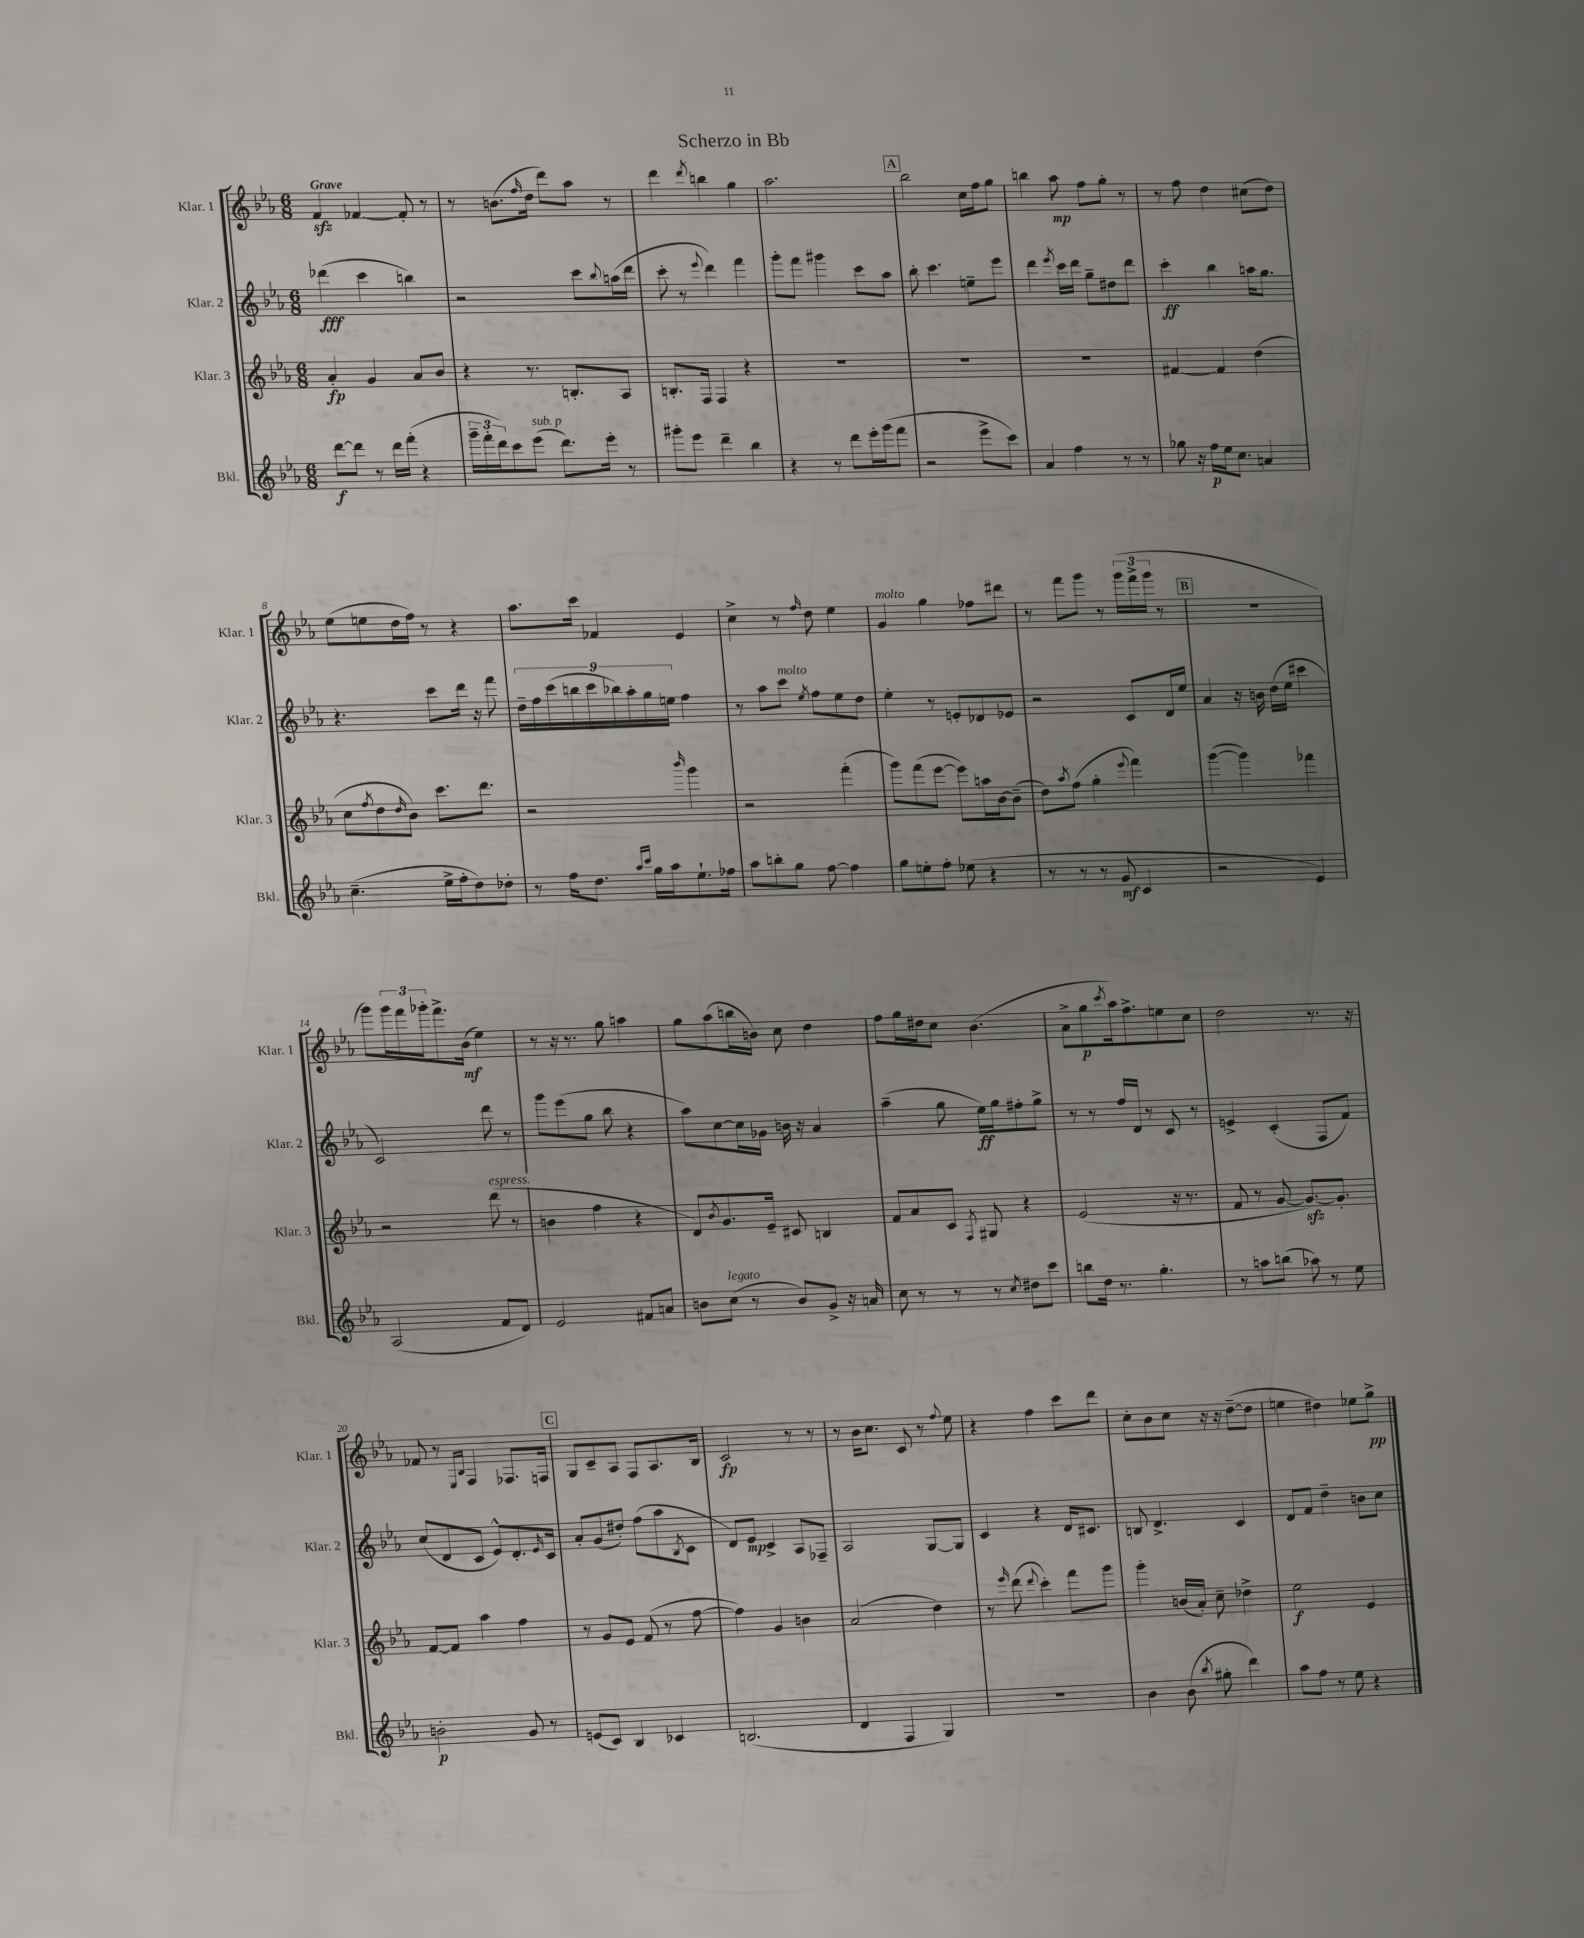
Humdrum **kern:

**kern	**kern	**kern	**kern
*staff4	*staff3	*staff2	*staff1
*clefG2	*clefG2	*clefG2	*clefG2
*k[b-e-a-]	*k[b-e-a-]	*k[b-e-a-]	*k[b-e-a-]
*M6/8	*M6/8	*M6/8	*M6/8
[8ddd	4a-'	(4ddd-	4f
8ddd]	.	.	.
8r	4g	4ccc	[4f-
16ddd	.	.	.
(16fff'	.	.	.
4r	8a-	4bb)	8f-']
.	8b-	.	8r
=	=	=	=
24ggg~	4r	2r	8r
24fff'	.	.	.
24ddd)	.	.	.
8ccc	.	.	(8.b
(8eee-	8.r	.	.
.	.	.	16qqff
.	.	.	16dd
8.ddd)	.	.	8ddd)
.	8.B'	.	.
.	.	8ccc	8aa-
16eee-'	.	.	.
.	.	8qqbb-	.
8r	8A-	(16aa	8r
.	.	16ddd	.
=	=	=	=
8ggg#'	8.B'	8ccc'	4ddd
8eee-	.	8r	.
.	16F	.	.
.	.	8qqeee-	8qddd
4ddd~	4F	4ddd)	4bb
4bb-	4r	4fff	4gg
=	=	=	=
4r	2.r	8ggg'	2.aa-
.	.	8fff	.
8r	.	4ggg#	.
8ddd	.	.	.
16eee-'	.	8ccc	.
(16ggg	.	.	.
8fff	.	8aa-	.
=	=	=	=
2r	2.r	8bb-'	2bb-
.	.	4.ccc	.
8eee-^	.	8ee~	16cc
.	.	.	16ff
8ccc)	.	8eee-	8gg
=	=	=	=
4a-	2.r	4ddd	4bb
.	.	8qeee-	.
4ff	.	16ccc	8aa-
.	.	16ddd	.
.	.	8gg~	8ff
8r	.	8dd#	8gg'
8r	.	8ddd	8r
=	=	=	=
8gg-	[4f#	4ccc'	8r
16r	.	.	8ff
16ff	.	.	.
16ee-	4f#]	4bb-	4dd
8.cc	.	.	.
4a	(4dd	16aa	(8cc#
.	.	8.gg	.
.	.	.	8dd)
=	=	=	=
(4.cc~	8cc	4.r	(8ee-
.	8qff	.	.
.	8dd	.	8ee
.	16qqdd	.	.
.	8b-)	.	16dd
.	.	.	16ff)
16ee-^	8.ccc	8ccc	8r
16ff'	.	.	.
8dd)	.	16ddd	4r
.	8.ddd	16r	.
8dd-'	.	8fff	.
=	=	=	=
8r	2r	18dd~	8.aa-
.	.	18ff	.
.	.	(18ccc	.
16ff	.	.	.
.	.	18bb	.
8.dd	.	.	16ccc
.	.	18ccc	.
.	.	.	4f-
.	.	18bb-)	.
.	.	18aa-'	.
16qqaa-	.	.	.
16qqccc	.	.	.
16gg	.	.	.
.	.	18gg	.
16aa-	.	.	.
.	.	18ee	.
.	16qqbbb-	.	.
8.ee-`	4ggg	4ff	4e-
16ff-	.	.	.
=	=	=	=
8aa-	2r	8r	4cc^
8bb'	.	8aa-	.
8gg	.	8ccc	8r
.	.	8qee-	16qqff
[8ff	.	8ff	8dd
4ff]	(4fff'	8ee-	4ee-
.	.	8dd	.
=	=	=	=
8gg	8ggg)	4ee-'	4g
8ee'	(8fff	.	.
8ff'	[8eee-	8r	4gg
(8ee-	8eee-])	8e'	.
4r	16aa	8d-	8ff-
.	[16b-	.	.
.	(8b-~]	8e-	8ddd#
=	=	=	=
8r	8dd)	2r	8r
.	8qaa-	.	.
8r	(8ff	.	8fff
8r	4gg'	.	8ggg
8g	.	.	8r
.	8qqeee-	.	.
4c	4fff)	8c	(24ggg
.	.	.	24fff^
.	.	.	24ggg
.	.	16d	8r
.	.	16ee-	.
=	=	=	=
2r	([4ggg	4a-	2.r
.	4ggg])	16r	.
.	.	16b	.
.	.	(16dd	.
.	.	16ee-	.
4e-)	4fff-	4ccc#	.
=	=	=	=
(2A-	2r	2c)	8ggg)
.	.	.	24ggg
.	.	.	24fff
.	.	.	24ggg-'
.	.	.	8.fff^
.	.	.	(16b-
8f	(8ddd	8ddd	4ee-)
8d)	8r	8r	.
=	=	=	=
2e-	4b	8ggg	8r
.	.	(8eee-	16r
.	.	.	8.r
.	4ff	8gg	.
.	.	8bb-	8gg
8f#	4r	4r	4aa
8a	.	.	.
=	=	=	=
8b	8d)	8aa-)	8gg
.	8qb-	.	.
(8cc	8.g	[8cc	(8aa-
8r	.	16cc]	16bb
.	16e-~	16g-	16b)
8b)	8c#	16b	8cc
.	.	16r	.
8g^	4B	4a-	4dd
16r	.	.	.
16a	.	.	.
=	=	=	=
8cc	8f	(4aa-~	8ff
8r	8a-	.	16gg
.	.	.	16dd#
8r	8c	8gg	8cc
.	8qF	.	.
8r	8G#	16ee-)	(4.b-
.	.	16gg	.
8qcc	.	.	.
8dd#	4r	8ff#'	.
8ccc	.	8gg^	.
=	=	=	=
8bb	(2e-	8r	8a-^
16dd	.	8r	8gg
8.r	.	.	.
.	.	.	8qccc
.	.	16ff	16aa-)
.	.	16d	8.ff^
4.gg'	.	8r	.
.	16r	8c	8ee
.	8.r	.	.
.	.	8r	8cc
=	=	=	=
8r	8f	4e^	2dd
8aa	8r	.	.
(8bb	[8g	(4c'	.
8aa-)	8.g_)	.	.
8r	.	8F	8.r
.	8.g']	.	.
8ee-	.	8f)	.
.	.	.	16r
=	=	=	=
2b'	[8f	(8cc	8f-
.	8f]	8d	8r
.	.	.	16qqE-
.	.	.	16qqB-
.	4aa-	8c	4F
.	.	8e-^^)	.
8g	4ff	8.d'	8.F-
8r	.	.	.
.	.	16qqe-	.
.	.	16c	16F
=	=	=	=
(8e	8r	8a-'	8G
8c)	8g	(8g	8c~
4B-	8e-	8dd#')	8A-
.	(8f	(8ff	8F
4c-	8r	8aa-	8.A-
.	.	8qB-	.
.	[8ff	8c	.
.	.	.	16B-
=	=	=	=
(2.B	4ff])	8d)	2c
.	.	8e-	.
.	4g	4c^	.
.	4b	8A-	8r
.	.	8F-~	8r
=	=	=	=
4d	(2a-	2A-	8r
.	.	.	16b-
.	.	.	8.cc
4F	.	.	.
.	.	.	8c
4G)	4dd)	[8G	8r
.	.	.	8qqff
.	.	8G]	8ee-
=	=	=	=
2.r	8r	4c	4r
.	16qqeee-	.	.
.	(8ddd	.	.
.	8qqddd	.	.
.	4ccc')	4r	4ff
.	8fff	16d	8ccc
.	.	8.c#	.
.	8ggg	.	8ddd
=	=	=	=
4b-	4ggg'	8B	8cc'
.	.	4.d^	8b-
(8b-	(16b	.	8cc
.	16a-')	.	.
8qbb-	.	.	.
8gg#'	8cc~	.	16r
.	.	.	16r
4ddd)	4dd-^	4c	([8dd~
.	.	.	8dd]
=	=	=	=
8aa-	2ee-	8d	4ee
8ff	.	8f	.
8r	.	4dd~	4dd#)
8ee-	.	.	.
4r	4e-	8b	8ee-
.	.	8cc	8gg^
==	==	==	==
*-	*-	*-	*-
